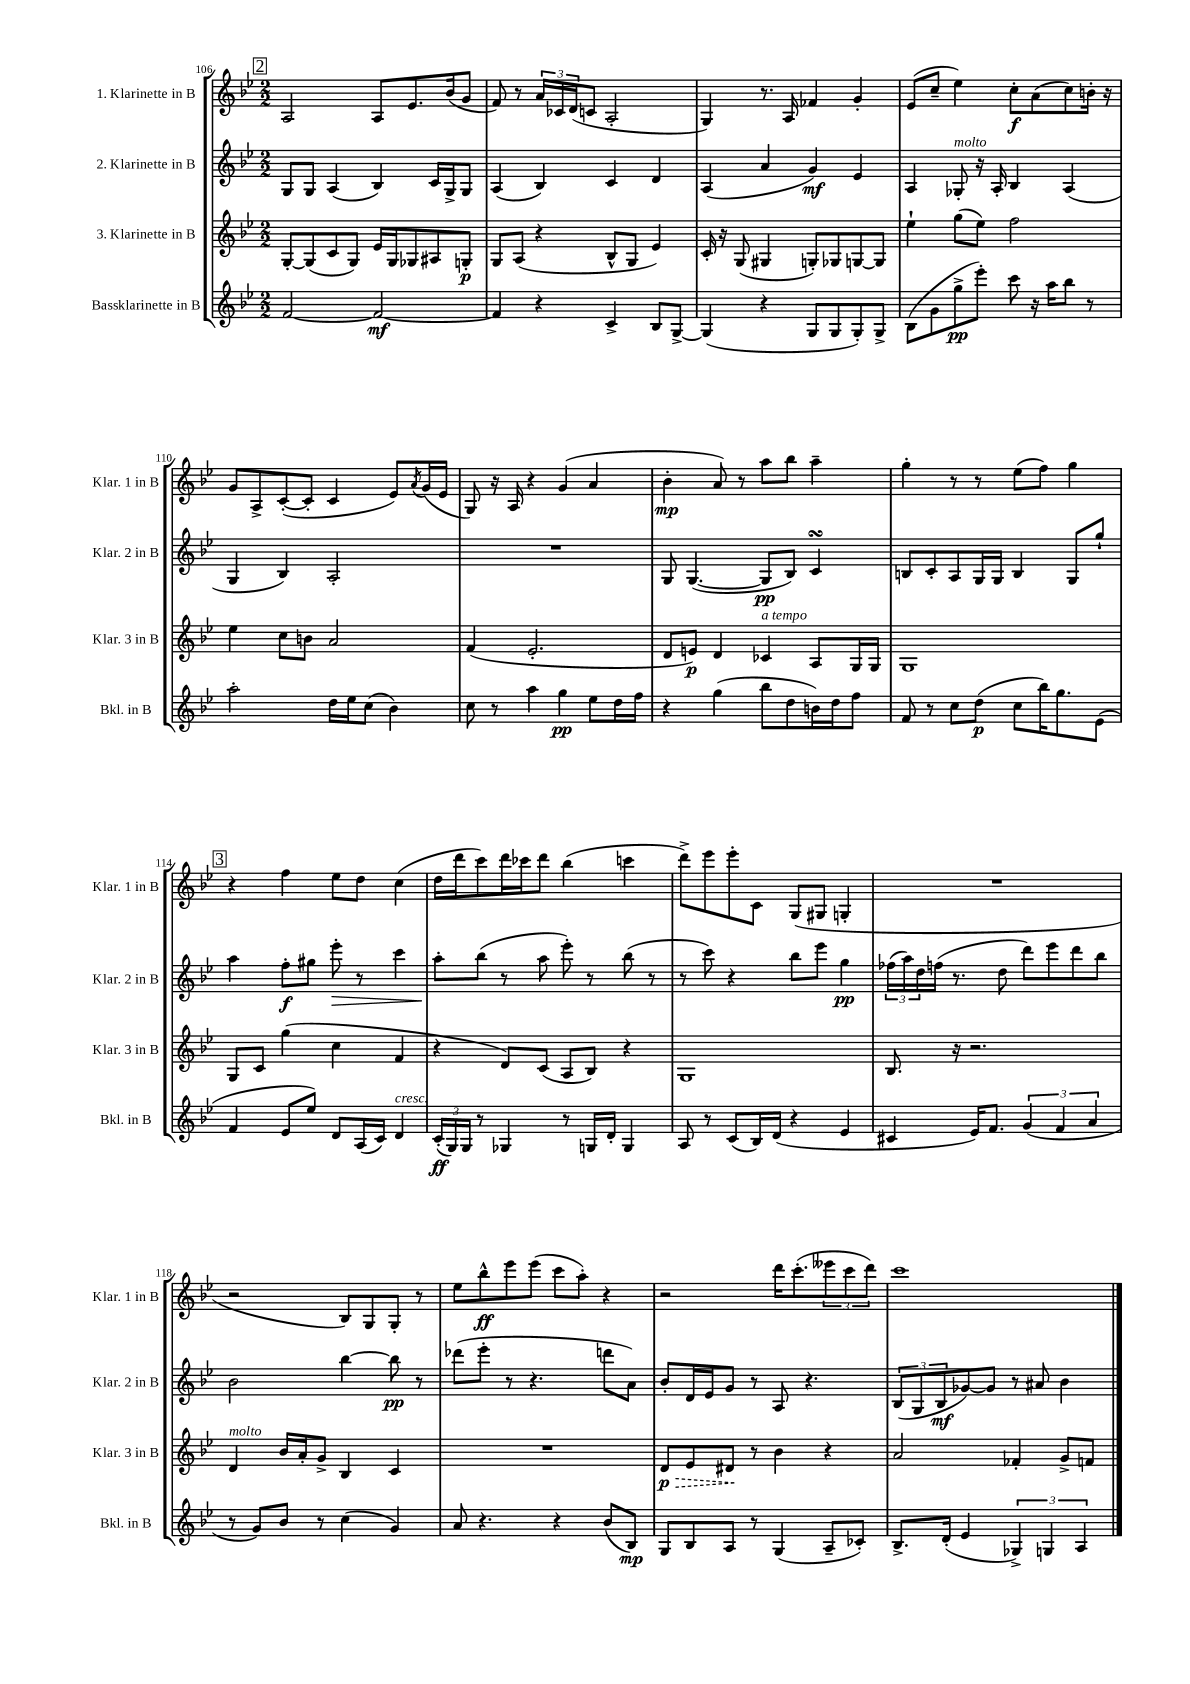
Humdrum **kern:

**kern	**dynam	**kern	**dynam	**kern	**dynam	**kern	**dynam
*part4	*part4	*part3	*part3	*part2	*part2	*part1	*part1
*staff4	*staff4	*staff3	*staff3	*staff2	*staff2	*staff1	*staff1
*I"Bassklarinette in B	*	*I"3. Klarinette in B	*	*I"2. Klarinette in B	*	*I"1. Klarinette in B	*
*I'Bkl. in B	*	*I'Klar. 3 in B	*	*I'Klar. 2 in B	*	*I'Klar. 1 in B	*
*clefG2	*	*clefG2	*	*clefG2	*	*clefG2	*
*k[b-e-]	*	*k[b-e-]	*	*k[b-e-]	*	*k[b-e-]	*
*M2/2	*	*M2/2	*	*M2/2	*	*M2/2	*
!!LO:REH:place=s1:t=2
=106	=106	=106	=106	=106	=106	=106	=106
[2f/	.	[8G'/L	.	8G/L	.	2A/	.
.	.	(8G/]	.	8G/J	.	.	.
.	.	8c/	.	(4A/	.	.	.
.	.	8G/J)	.	.	.	.	.
2f/_	mf	16e-/LL	.	4B-/)	.	8A/L	.
.	.	16G/J	.	.	.	.	.
.	.	8G-X/	.	.	.	8.e-/	.
.	.	8A#X/	.	16c/LL	.	.	.
.	.	.	.	16G^/J	.	(16b-/k	.
.	.	8Gn'/J	p	8G/J	.	8g/J	.
=107	=107	=107	=107	=107	=107	=107	=107
4f/]	.	8G/L	.	(4A/	.	8f/)	.
.	.	(8A/J	.	.	.	8r	.
4r	.	4r	.	4B-/)	.	24a/LL	.
.	.	.	.	.	.	24c-X/	.
.	.	.	.	.	.	(24d/J	.
.	.	.	.	.	.	8cn/J	.
4c^/	.	8B-^^/L	.	4c/	.	2A'/	.
.	.	8G/J	.	.	.	.	.
8B-/L	.	4e-/)	.	4d/	.	.	.
[8G^/J	.	.	.	.	.	.	.
=108	=108	=108	=108	=108	=108	=108	=108
(4G/]	.	16c'/	.	(4A/	.	4G/)	.
.	.	16r	.	.	.	.	.
.	.	(8G/	.	.	.	.	.
4r	.	4G#X/	.	4a/	.	8.r	.
.	.	.	.	.	.	16A/	.
8G/L	.	8Gn'/L)	.	4g/)	mf	4f-X/	.
8G/	.	8G-X/	.	.	.	.	.
8G'/)	.	[8Gn/	.	4e-/	.	4g'/	.
8G^/J	.	8G/J]	.	.	.	.	.
=109	=109	=109	=109	=109	=109	=109	=109
(8B-\L	.	4ee-`\	.	4A/	.	(8e-/L	.
8g\	.	.	.	.	.	8cc~/J	.
!	!	!	!	!LO:TX:a:i:t=molto	!	!	!
8gg^\	pp	(8gg\L	.	8G-X'/	.	4ee-\)	.
8eee-'\J)	.	8ee-\J)	.	16r	.	.	.
.	.	.	.	16A'/	.	.	.
8ccc\	.	2ff\	.	4B-/	.	8cc'\L	f
16r	.	.	.	.	.	(8a\	.
16aa\KL	.	.	.	.	.	.	.
8bb-\J	.	.	.	(4A/	.	8cc\)	.
8r	.	.	.	.	.	16bn'\Jk	.
.	.	.	.	.	.	16r	.
!!LO:LB:g=z
=110	=110	=110	=110	=110	=110	=110	=110
2aa'\	.	4ee-\	.	4G/	.	8g/L	.
.	.	.	.	.	.	8A^/	.
.	.	8cc\L	.	4B-/)	.	([8c'/	.
.	.	8bn\J	.	.	.	8c'/J]	.
16dd\LL	.	2a/	.	2A'/	.	4c/	.
16ee-\J	.	.	.	.	.	.	.
(8cc\J	.	.	.	.	.	.	.
4b-\)	.	.	.	.	.	8e-/L)	.
.	.	.	.	.	.	8qa/	.
.	.	.	.	.	.	(16g/L	.
.	.	.	.	.	.	16e-/JJ	.
=111	=111	=111	=111	=111	=111	=111	=111
8cc\	.	(4f/	.	1r	.	8G/)	.
8r	.	.	.	.	.	16r	.
.	.	.	.	.	.	16A/	.
4aa\	.	2.e-'/	.	.	.	4r	.
4gg\	pp	.	.	.	.	(4g/	.
8ee-\L	.	.	.	.	.	4a/	.
16dd\L	.	.	.	.	.	.	.
16ff\JJ	.	.	.	.	.	.	.
=112	=112	=112	=112	=112	=112	=112	=112
4r	.	8d/L	.	8G/	.	4b-'\	mp
.	.	8en/J)	p	([4.G/	.	.	.
(4gg\	.	4d/	.	.	.	8a/)	.
.	.	.	.	.	.	8r	.
!	!	!LO:TX:a:i:t=a tempo	!	!	!	!	!
8bb-\L	.	4c-X/	.	8G/L]	pp	8aa\L	.
8dd\	.	.	.	8B-/J)	.	8bb-\J	.
16bn\L)	.	8A/L	.	4csSSS/	.	4aa~\	.
16dd\J	.	.	.	.	.	.	.
8ff\J	.	16G/L	.	.	.	.	.
.	.	16G/JJ	.	.	.	.	.
=113	=113	=113	=113	=113	=113	=113	=113
8f/	.	1G	.	8Bn/L	.	4gg'\	.
8r	.	.	.	8c'/	.	.	.
8cc\L	.	.	.	8A/	.	8r	.
(8dd\J	p	.	.	16G/L	.	8r	.
.	.	.	.	16G/JJ	.	.	.
8cc\L	.	.	.	4B/	.	(8ee-\L	.
16bb-\K)	.	.	.	.	.	8ff\J)	.
8.gg\	.	.	.	.	.	.	.
.	.	.	.	8G/L	.	4gg\	.
(8e-\J	.	.	.	8gg`/J	.	.	.
!!LO:LB:g=z
!!LO:REH:place=s1:t=3
=114	=114	=114	=114	=114	=114	=114	=114
4f/	.	8G/L	.	4aa\	.	4r	.
.	.	8c/J	.	.	.	.	.
8e-/L	.	(4gg\	.	8ff'\L	f	4ff\	.
8ee-/J)	.	.	.	8gg#X\J	.	.	.
!	!	!	!	!	!LO:HP:b	!	!
8d/L	.	4cc\	.	8eee-'\	>	8ee-\L	.
(16A/L	.	.	.	8r	.	8dd\J	.
16c/JJ)	.	.	.	.	.	.	.
!LO:TX:a:i:t=cresc.	!	!	!	!	!	!	!
4d/	.	4f/	.	4ccc\	.	(4cc\	.
=115	=115	=115	=115	=115	=115	=115	=115
(24c'/LL	ff	4r	.	8aa'\L	.	16dd\LL	.
24G/)	.	.	.	.	.	.	.
.	.	.	.	.	.	16ddd\J	.
24G/JJ	.	.	.	.	.	.	.
8r	.	.	.	(8bb-\J	]	8ccc\)	.
4G-X/	.	8d/L)	.	8r	.	16ddd\L	.
.	.	.	.	.	.	16ccc-X\J	.
.	.	(8c/J	.	8aa\	.	8ddd\J	.
8r	.	8A/L	.	8eee-'\)	.	(4bb-\	.
16Gn/LL	.	8B-/J)	.	8r	.	.	.
16d'/JJ	.	.	.	.	.	.	.
4G/	.	4r	.	(8bb-\	.	4cccn\	.
.	.	.	.	8r	.	.	.
=116	=116	=116	=116	=116	=116	=116	=116
8A/	.	1G	.	8r	.	8ddd^\L)	.
8r	.	.	.	8ccc\)	.	8eee-\	.
(8c/L	.	.	.	4r	.	8eee-'\	.
16B-/L)	.	.	.	.	.	8c\J	.
(16d/JJ	.	.	.	.	.	.	.
4r	.	.	.	8bb-\L	.	(8G/L	.
.	.	.	.	8eee-\J	.	8G#X/J	.
4e-/	.	.	.	4gg\	pp	4Gn'/	.
=117	=117	=117	=117	=117	=117	=117	=117
4c#X/	.	8.B-/	.	(24ff-X\LL	.	1r	.
.	.	.	.	24aa\)	.	.	.
.	.	.	.	24dd\	.	.	.
.	.	.	.	(16ffn\JJ	.	.	.
.	.	16r	.	8.r	.	.	.
16e-/KL)	.	2.r	.	.	.	.	.
8.f/J	.	.	.	.	.	.	.
.	.	.	.	8dd\	.	.	.
(6g/	.	.	.	8ddd\L)	.	.	.
.	.	.	.	8eee-\	.	.	.
6f/	.	.	.	.	.	.	.
.	.	.	.	8ddd\	.	.	.
6a/	.	.	.	.	.	.	.
.	.	.	.	8bb-\J	.	.	.
!!LO:LB:g=z
=118	=118	=118	=118	=118	=118	=118	=118
!	!	!LO:TX:a:i:t=molto	!	!	!	!	!
8r	.	4d/	.	2b-\	.	2r	.
8g/L)	.	.	.	.	.	.	.
8b-/J	.	16b-/LL	.	.	.	.	.
.	.	16a'/J	.	.	.	.	.
8r	.	8g^/J	.	.	.	.	.
(4cc\	.	4B-/	.	[4bb-\	.	8B-/L)	.
.	.	.	.	.	.	8G/	.
4g/)	.	4c/	.	8bb-\]	pp	8G'/J	.
.	.	.	.	8r	.	8r	.
=119	=119	=119	=119	=119	=119	=119	=119
8a/	.	1r	.	(8ddd-X\L	.	8ee-\L	.
4.r	.	.	.	8eee-'\J	.	8bb-^^\	ff
.	.	.	.	8r	.	8eee-\	.
.	.	.	.	4.r	.	(8eee-\J	.
4r	.	.	.	.	.	8ccc\L	.
.	.	.	.	.	.	8aa'\J)	.
(8b-/L	.	.	.	8dddn\L	.	4r	.
8B-/J)	mp	.	.	8a\J)	.	.	.
=120	=120	=120	=120	=120	=120	=120	=120
!	!	!	!LO:HP:b	!	!	!	!
8G/L	.	8d/L	> p	8b-'/L	.	2r	.
8B-/	.	8e-/	.	16d/L	.	.	.
.	.	.	.	16e-/J	.	.	.
8A/J	.	8d#X/J	.	8g/J	.	.	.
8r	.	8r	]	8r	.	.	.
(4G/	.	4b-\	.	8A/	.	16ddd\KL	.
.	.	.	.	.	.	(8.ccc'\	.
.	.	.	.	4.r	.	.	.
8A~/L	.	4r	.	.	.	12eee--X\	.
.	.	.	.	.	.	12ccc\	.
8c-X'/J)	.	.	.	.	.	.	.
.	.	.	.	.	.	12ddd\J)	.
=121	=121	=121	=121	=121	=121	=121	=121
8.B-^/L	.	2a/	.	(12B-/L	.	1ccc	.
.	.	.	.	12G/	.	.	.
.	.	.	.	12B-/	mf	.	.
(16d'/Jk	.	.	.	.	.	.	.
4e-/	.	.	.	[8g-X/)	.	.	.
.	.	.	.	8g-/J]	.	.	.
6G-X^/)	.	4f-X'/	.	8r	.	.	.
.	.	.	.	8a#X/	.	.	.
6Gn/	.	.	.	.	.	.	.
.	.	8g^/L	.	4b-\	.	.	.
6A/	.	.	.	.	.	.	.
.	.	8fn/J	.	.	.	.	.
==	==	==	==	==	==	==	==
*-	*-	*-	*-	*-	*-	*-	*-
